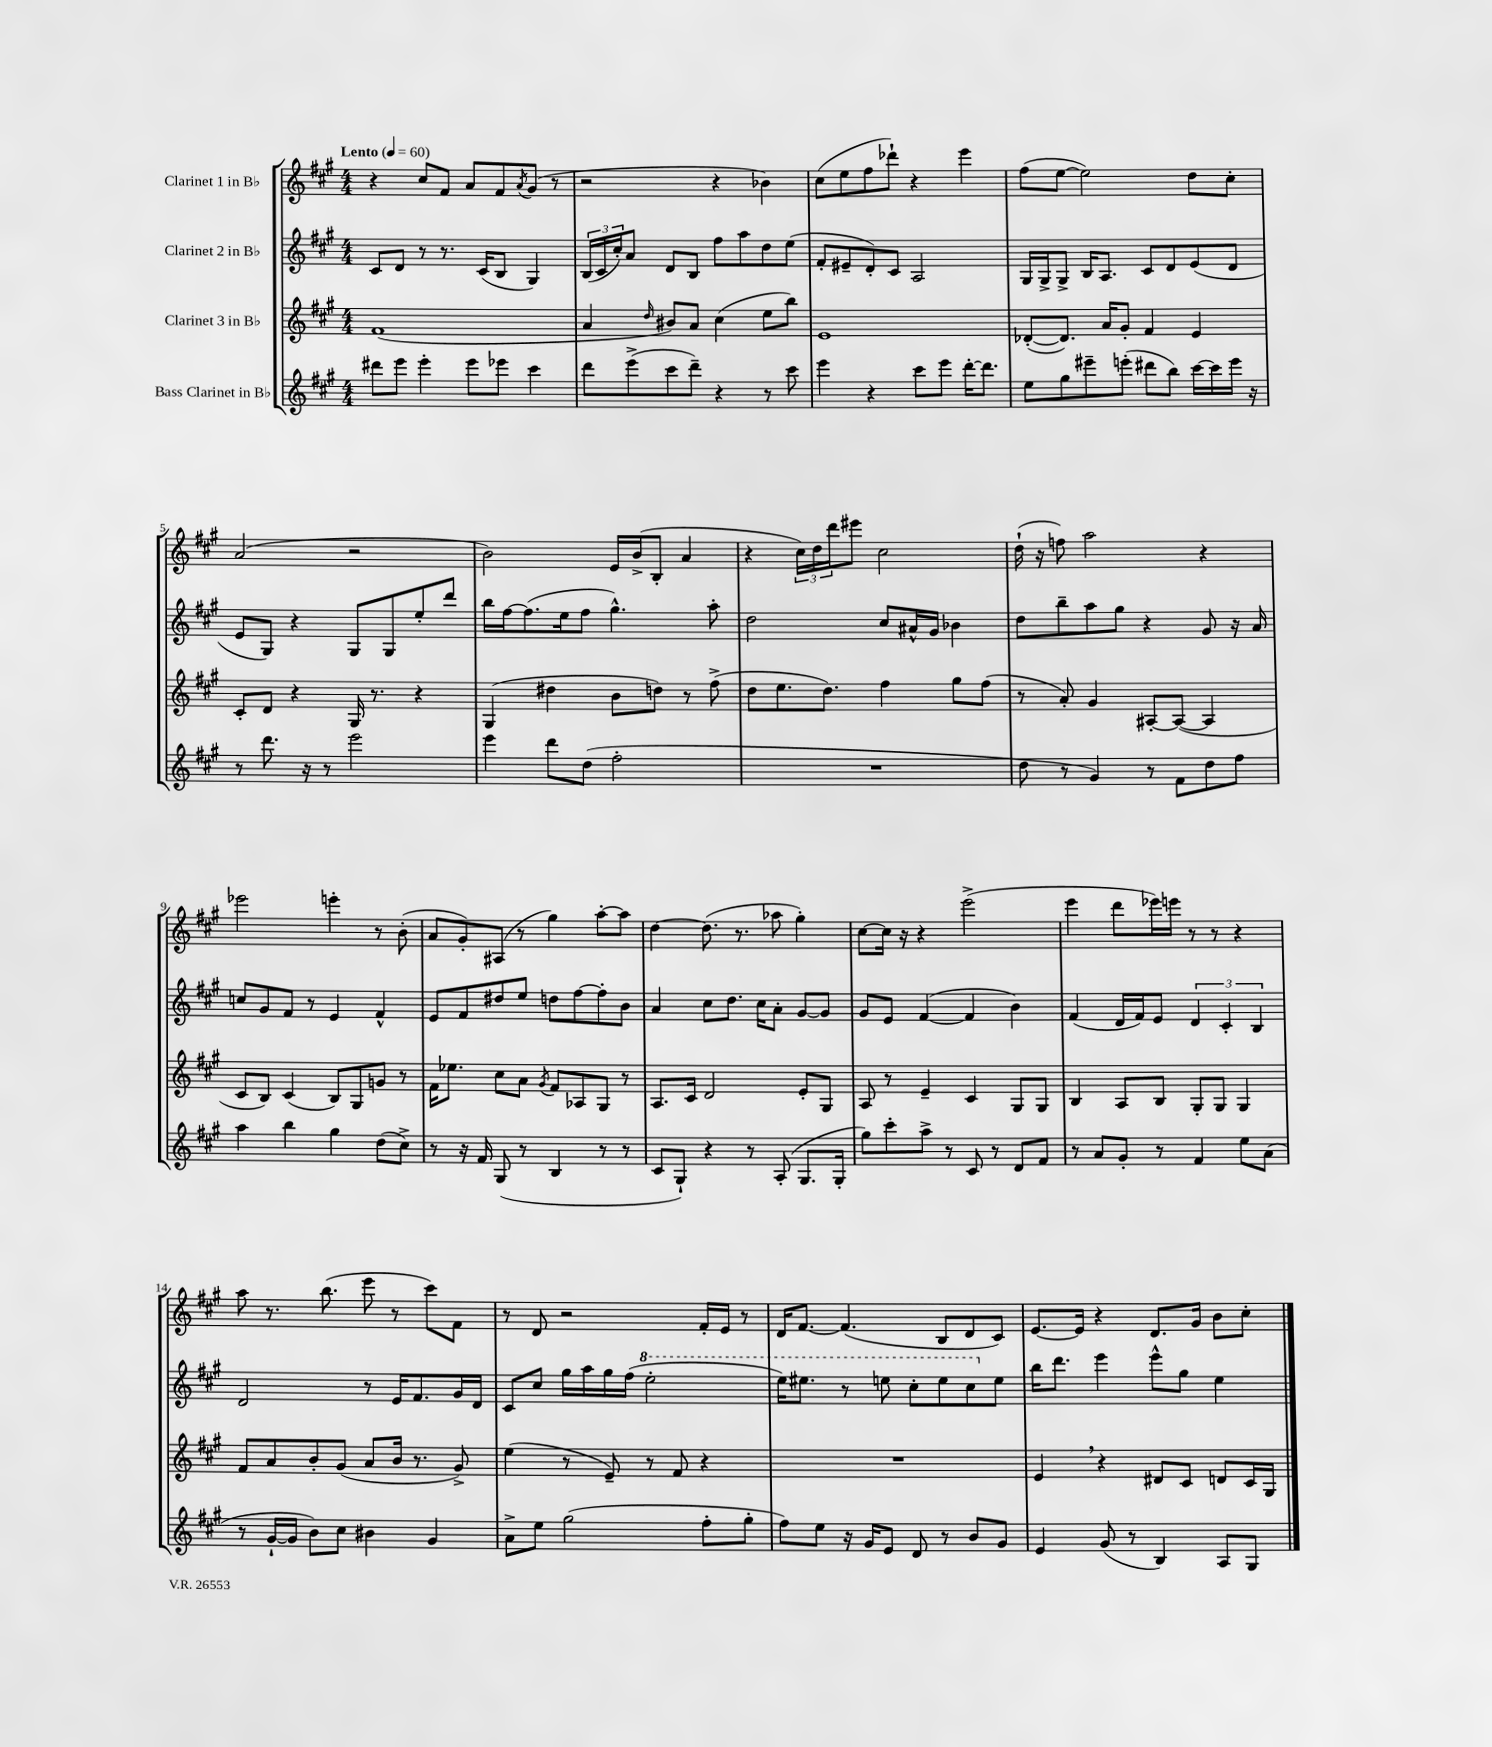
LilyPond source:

<<
\new StaffGroup <<
\new Staff = "s0" \with { instrumentName = "Clarinet 1 in Bb" } {
    \clef treble \key a \major \numericTimeSignature \time 4/4 \tempo "Lento" 4 = 60
    r4 cis''8 fis'8 a'8 fis'8 \acciaccatura { a'8 } gis'8( r8 |
    r2 r4 bes'4) |
    cis''8( e''8 fis''8 des'''8-!) r4 e'''4 |
    fis''8( e''8~ e''2) d''8 cis''8-. |
    a'2( r2 |
    b'2) e'16 b'16->( b8-. a'4 |
    r4 \tuplet 3/2 { cis''16) d''16 d'''16 } eis'''8 cis''2 |
    d''16-!( r16 f''8) a''2 r4 |
    ees'''2 e'''4-. r8 b'8-.( |
    a'8 gis'8-.) ais8( r8 gis''4) a''8~-. a''8 |
    d''4~ d''8.( r8. aes''8 gis''4-.) |
    cis''8~ cis''16 r16 r4 e'''2->( |
    e'''4 d'''8 ees'''16) e'''16 r8 r8 r4 |
    a''8 r8. b''8.( e'''8 r8 cis'''8) fis'8 |
    r8 d'8 r2 fis'16-. e'16 r8 |
    d'16 fis'8.~ fis'4.( b8 d'8 cis'8) |
    e'8.~ e'16 r4 d'8. gis'16 b'8 cis''8-. \bar "|." |
}
\new Staff = "s1" \with { instrumentName = "Clarinet 2 in Bb" } {
    \clef treble \key a \major \numericTimeSignature \time 4/4
    cis'8 d'8 r8 r8. cis'16( b8 gis4) |
    \tuplet 3/2 { b16( cis'16 cis''16-.) } a'8 d'8 b8 fis''8 a''8 d''8 e''8( |
    fis'8-. eis'8-- d'8-.) cis'8 a2 |
    gis16 gis16-> gis8-> b16 a8. cis'8 d'8 e'8( d'8 |
    e'8 gis8) r4 gis8 gis8 e''8-. d'''8 |
    b''16 fis''16~ fis''8.( e''16 fis''8 gis''4.-^) a''8-. |
    d''2 cis''8 ais'16-^ gis'16 bes'4 |
    d''8 b''8-- a''8 gis''8 r4 gis'8 r16 a'16 |
    c''8 gis'8 fis'8 r8 e'4 fis'4-^ |
    e'8 fis'8 dis''8 e''8 d''8 fis''8~ fis''8-. b'8 |
    a'4 cis''8 d''8. cis''16 a'8-. gis'8~ gis'8 |
    gis'8 e'8 fis'4~( fis'4 b'4) |
    fis'4( d'16 fis'16) e'8 \tuplet 3/2 { d'4 cis'4-. b4 } |
    d'2 r8 e'16 fis'8. gis'16 d'16 |
    cis'8 cis''8 gis''16 a''16 gis''16 fis''16( \ottava #1 e'''2-. |
    e'''16) eis'''8. r8 e'''8 cis'''8-. e'''8 cis'''8 \ottava #0 e''8 |
    b''16 d'''8. e'''4 e'''8-^ gis''8 e''4 \bar "|." |
}
\new Staff = "s2" \with { instrumentName = "Clarinet 3 in Bb" } {
    \clef treble \key a \major \numericTimeSignature \time 4/4
    fis'1( |
    a'4 \grace { d''16 } bis'8) a'8 cis''4( e''8 b''8) |
    e'1 |
    des'8~-.( des'8.) a'16 gis'8-. fis'4 e'4 |
    cis'8-. d'8 r4 gis16 r8. r4 |
    gis4( dis''4 b'8 d''8) r8 fis''8->( |
    d''8 e''8. d''8.) fis''4 gis''8 fis''8( |
    r8 a'8-.) gis'4 ais8~-. ais8~( ais4 |
    cis'8 b8) cis'4( b8) gis8 g'8 r8 |
    fis'16 ees''8. cis''8 a'8 \acciaccatura { gis'8 } fis'8 aes8 gis8 r8 |
    a8. cis'16 d'2 e'8-. gis8 |
    a8 r8 e'4-- cis'4 gis8 gis8 |
    b4 a8 b8 gis8-. gis8 gis4 |
    fis'8 a'8 b'8-. gis'8( a'8 b'16 r8. gis'8->) |
    e''4( r8 e'8--) r8 fis'8 r4 |
    R1 |
    e'4 \breathe r4 dis'8 cis'8 d'8 cis'16 gis16 \bar "|." |
}
\new Staff = "s3" \with { instrumentName = "Bass Clarinet in Bb" } {
    \clef treble \key a \major \numericTimeSignature \time 4/4
    dis'''8 e'''8 e'''4-. e'''8 ees'''8 cis'''4 |
    d'''8 e'''8->( cis'''8 d'''8--) r4 r8 cis'''8 |
    e'''4 r4 cis'''8 e'''8 d'''16~-. d'''8. |
    e''8 gis''8 eis'''8-- e'''8-.( dis'''8 b''8) cis'''16~ cis'''16 e'''16 r16 |
    r8 d'''8. r16 r8 e'''2 |
    e'''4 d'''8 d''8( fis''2-. |
    R1 |
    d''8 r8 gis'4) r8 fis'8 d''8 fis''8 |
    a''4 b''4 gis''4 d''8( cis''8->) |
    r8 r16 fis'16 gis8( r8 b4 r8 r8 |
    cis'8 gis8-!) r4 r8 a8-.( gis8. gis16-. |
    gis''8) cis'''8-. a''8-> r8 cis'8 r8 d'8 fis'8 |
    r8 a'8 gis'8-. r8 fis'4 e''8 a'8( |
    r8 gis'16~-! gis'16 b'8) cis''8 bis'4 gis'4 |
    a'8-> e''8 gis''2( fis''8-. gis''8-. |
    fis''8) e''8 r16 gis'16 e'8 d'8 r8 b'8 gis'8 |
    e'4 gis'8( r8 b4) a8 gis8 \bar "|." |
}
>>
>>
